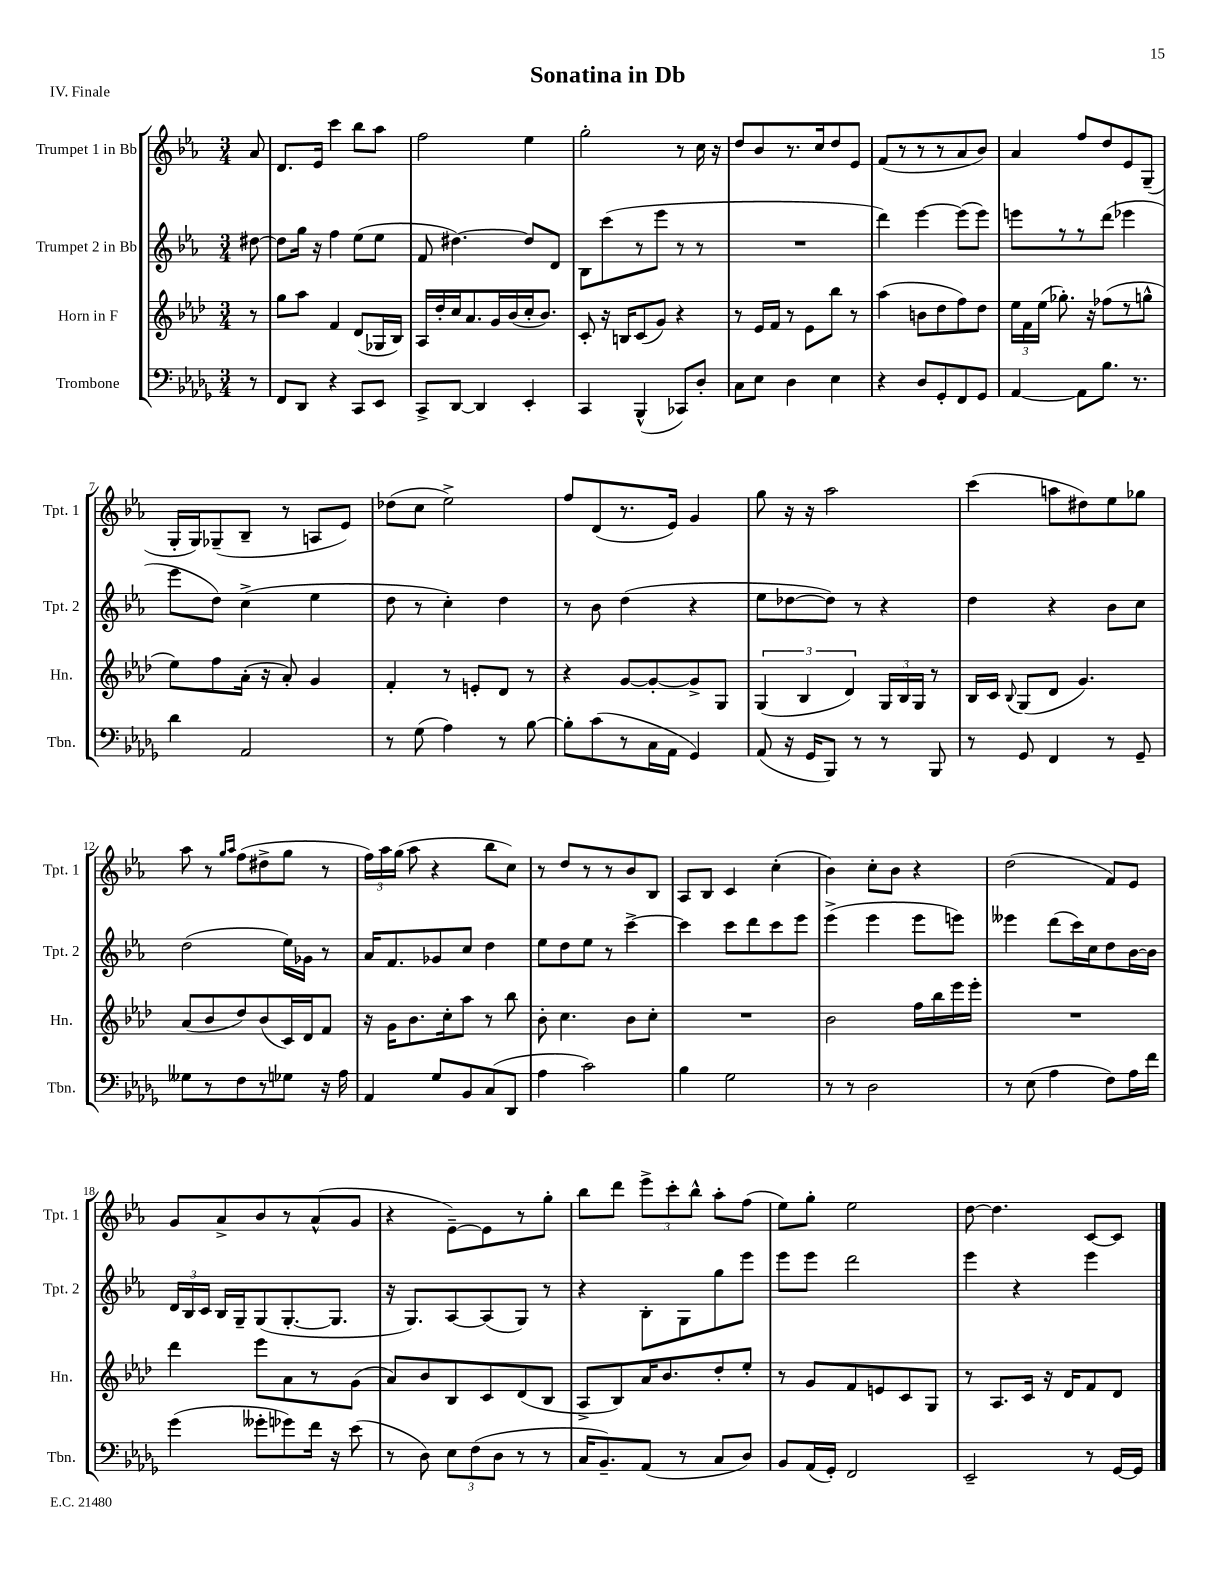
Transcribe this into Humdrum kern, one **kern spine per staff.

**kern	**kern	**kern	**kern
*part4	*part3	*part2	*part1
*staff4	*staff3	*staff2	*staff1
*I"Trombone	*I"Horn in F	*I"Trumpet 2 in Bb	*I"Trumpet 1 in Bb
*I'Tbn.	*I'Hn.	*I'Tpt. 2	*I'Tpt. 1
*clefF4	*clefG2	*clefG2	*clefG2
*k[b-e-a-d-g-]	*k[b-e-a-d-]	*k[b-e-a-]	*k[b-e-a-]
*M3/4	*M3/4	*M3/4	*M3/4
=	=	=	=
8r	8r	[8dd#X\	8a-/
=1	=1	=1	=1
8FF/L	8gg\L	8dd#\L]	8.d/L
8DD-/J	8aa-\J	16gg\Jk	.
.	.	16r	16e-/Jk
4r	4f/	4ff\	4ccc\
8CC/L	(8d-/L	(8ee-\L	8bb-\L
8EE-/J	16G-X/L	8ee-\J	8aa-\J
.	16B-/JJ)	.	.
=2	=2	=2	=2
8CC^/L	16A-/LL	8f/	2ff\
.	16dd-'/	.	.
[8DD-/J	16cc/J	[4.dd#X\)	.
.	8.a-/	.	.
4DD-/]	.	.	.
.	16g/L	.	.
.	(16b-/	.	.
4EE-'/	16cc'/J	8dd#/L]	4ee-\
.	8.b-/J)	.	.
.	.	8d/J	.
=3	=3	=3	=3
4CC/	8c'/	8B-\L	2gg'\
.	16r	(8ccc\	.
.	16Bn/KL	.	.
(4BBB-^^/	(8c/	8r	.
.	8g/J)	8eee-\J	.
8CC-X/L)	4r	8r	8r
8D-'/J	.	8r	16cc\
.	.	.	16r
=4	=4	=4	=4
8C\L	8r	2.r	8dd/L
8E-\J	16e-/LL	.	8b-/
.	16f/JJ	.	.
4D-\	8r	.	8.r
.	8e-\L	.	.
.	.	.	16cc/k
4E-\	8bb-\J	.	8dd/
.	8r	.	8e-/J
=5	=5	=5	=5
4r	(4aa-\	4ddd\)	(8f/L
.	.	.	8r
8D-/L	8bn\L	[4eee-\	8r
8GG-'/	8dd-\	.	8r
8FF/	8ff\)	(8eee-\L]	8a-/
8GG-/J	8dd-\J	8eee-\J)	8b-/J)
=6	=6	=6	=6
[4AA-/	24ee-\LL	8eeen\L	4a-/
.	24f\	.	.
.	(24ee-\JJ	.	.
.	8.gg-X'\)	8r	.
8AA-\L]	.	8r	8ff/L
.	16r	.	.
8.B-\J	(8ff-X\L	(8ddd\J	8dd/
.	8r	4eee-X\	8e-/
8.r	.	.	.
.	8ggn^^\J	.	(8G~/J
!!LO:LB:g=z
=7	=7	=7	=7
4d-\	8ee-\L)	8eee-\L	16G'/LL
.	.	.	16G/J)
.	8ff\	8dd\J)	(8G-X~/
2AA-/	(16a-'\Jk	(4cc^\	8B-~/J
.	16r	.	.
.	8a-'/)	.	8r
.	4g/	4ee-\	8An/L
.	.	.	8e-/J)
=8	=8	=8	=8
8r	4f'/	8dd\	(8dd-X\L
(8G-\	.	8r	8cc\J
4A-\)	8r	4cc'\)	2ee-^\)
.	8en'/L	.	.
8r	8d-/J	4dd\	.
[8B-\	8r	.	.
=9	=9	=9	=9
8B-'\L]	4r	8r	8ff/L
(8c\	.	8b-\	(8d/
8r	[8g/L	(4dd\	8.r
16C\L	8g'/_	.	.
16AA-\JJ	.	.	16e-/Jk)
4GG-/)	8g^/]	4r	4g/
.	8G/J	.	.
=10	=10	=10	=10
(8AA-/	(6G/	8ee-\L	8gg\
16r	.	[8dd-X\	16r
.	6B-/	.	.
16GG-/KL	.	.	16r
8BBB-/J)	.	8dd-\J])	2aa-\
.	6d-/)	.	.
8r	.	8r	.
8r	24G/LL	4r	.
.	24B-/	.	.
.	24G/JJ	.	.
8BBB-/	8r	.	.
=11	=11	=11	=11
8r	16B-/LL	4dd\	(4ccc\
.	16c/JJ	.	.
.	8qqB-/	.	.
8GG-/	(8G/L	.	.
4FF/	8d-/J	4r	8aan\L
.	4.g/)	.	8dd#X\)
8r	.	8b-\L	8ee-\
8GG-~/	.	8cc\J	8gg-X\J
!!LO:LB:g=z
=12	=12	=12	=12
8G--X\L	(8a-/L	(2dd\	8aa-\
8r	8b-/	.	8r
.	.	.	16qqgg/LL
.	.	.	16qqaa-/JJ
8F\	8dd-/)	.	(8ff\L
8r	(8b-/	.	8dd#X^\
8G-X\J	16c/L)	16ee-\LL)	8gg\J
.	16d-/J	16g-X\JJ	.
16r	8f/J	8r	8r
16A-\	.	.	.
=13	=13	=13	=13
4AA-/	16r	16a-/KL	24ff\LL)
.	.	.	24aa-\
.	16g\KL	8.f/	.
.	.	.	(24gg\JJ
.	8.b-\	.	8aa-\
8G-/L	.	8g-X/	4r
.	16cc'\k	.	.
8BB-/	8aa-\J	8cc/J	.
(8C/	8r	4dd\	8bb-\L
8DD-/J	8bb-\	.	8cc\J)
=14	=14	=14	=14
4A-\	8b-'\	8ee-\L	8r
.	4.cc\	8dd\	8dd/L
2c\)	.	8ee-\J	8r
.	.	8r	8r
.	8b-\L	[4ccc^\	8b-/
.	8cc'\J	.	8B-/J
=15	=15	=15	=15
4B-\	2.r	4ccc\]	8A-/L
.	.	.	8B-/J
2G-\	.	8ccc\L	4c/
.	.	8ddd\	.
.	.	8ccc\	(4cc'\
.	.	8eee-\J	.
=16	=16	=16	=16
8r	2b-\	(4eee-^\	4b-\)
8r	.	.	.
2D-\	.	4eee-\	8cc'\L
.	.	.	8b-\J
.	16ff\LL	8eee-\L	4r
.	16bb-\	.	.
.	16eee-\	8eeen\J)	.
.	16eee-'\JJ	.	.
=17	=17	=17	=17
8r	2.r	4eee--X\	(2dd\
(8E-\	.	.	.
4A-\	.	(8ddd\L	.
.	.	16ccc\L)	.
.	.	16cc\J	.
8F\L)	.	8dd\	8f/L)
16A-\L	.	[16b-\L	8e-/J
16f\JJ	.	16b-\JJ]	.
!!LO:LB:g=z
=18	=18	=18	=18
(4g-\	4ddd-\	24d/LL	8g/L
.	.	24B-/	.
.	.	24c/JJ	.
.	.	16B-/LL	8a-^/
.	.	16G~/J	.
8g--X'\L	8eee-\L	(8G/	8b-/
8g-X\)	8a-\	[8.G'/	8r
16f\Jk	8r	.	(8a-^^/
16r	.	8.G/J]	.
(8e-\	(8g\J	.	8g/J
=19	=19	=19	=19
8r	8a-/L)	16r	4r
.	.	8.G/L)	.
8D-\)	8b-/	.	.
12E-\L	8B-/	[8A-/	[8e-~\L)
(12F\	.	.	.
.	8c/	(8A-/]	8e-\]
12D-\J	.	.	.
8r	(8d-/	8G/J)	8r
8r	8B-/J	8r	8gg'\J
=20	=20	=20	=20
16C/KL	8A-^/L	4r	8bb-\L
8.BB-~/)	.	.	.
.	8B-/)	.	8ddd\J
(8AA-/J	16a-/K	8B-'\L	12eee-^\L
.	8.b-/	.	.
.	.	.	12ccc'\
8r	.	8G\	.
.	.	.	12bb-^^\J
8C/L	8dd-'/	8gg\	8aa-'\L
8D-/J)	8ee-'/J	8eee-\J	(8ff\J
=21	=21	=21	=21
8BB-/L	8r	8eee-\L	8ee-\L)
(16AA-/L	8g/L	8eee-\J	8gg'\J
16GG-'/JJ)	.	.	.
2FF/	8f/	2ddd\	2ee-\
.	8en/	.	.
.	8c/	.	.
.	8G/J	.	.
=22	=22	=22	=22
2EE-~/	8r	4eee-\	[8dd\
.	8.A-/L	.	4.dd\]
.	.	4r	.
.	16c/Jk	.	.
.	16r	.	.
.	16d-/KL	.	.
8r	8f/	4eee-\	[8c/L
[16GG-/LL	8d-/J	.	8c/J]
16GG-/JJ]	.	.	.
==	==	==	==
*-	*-	*-	*-
